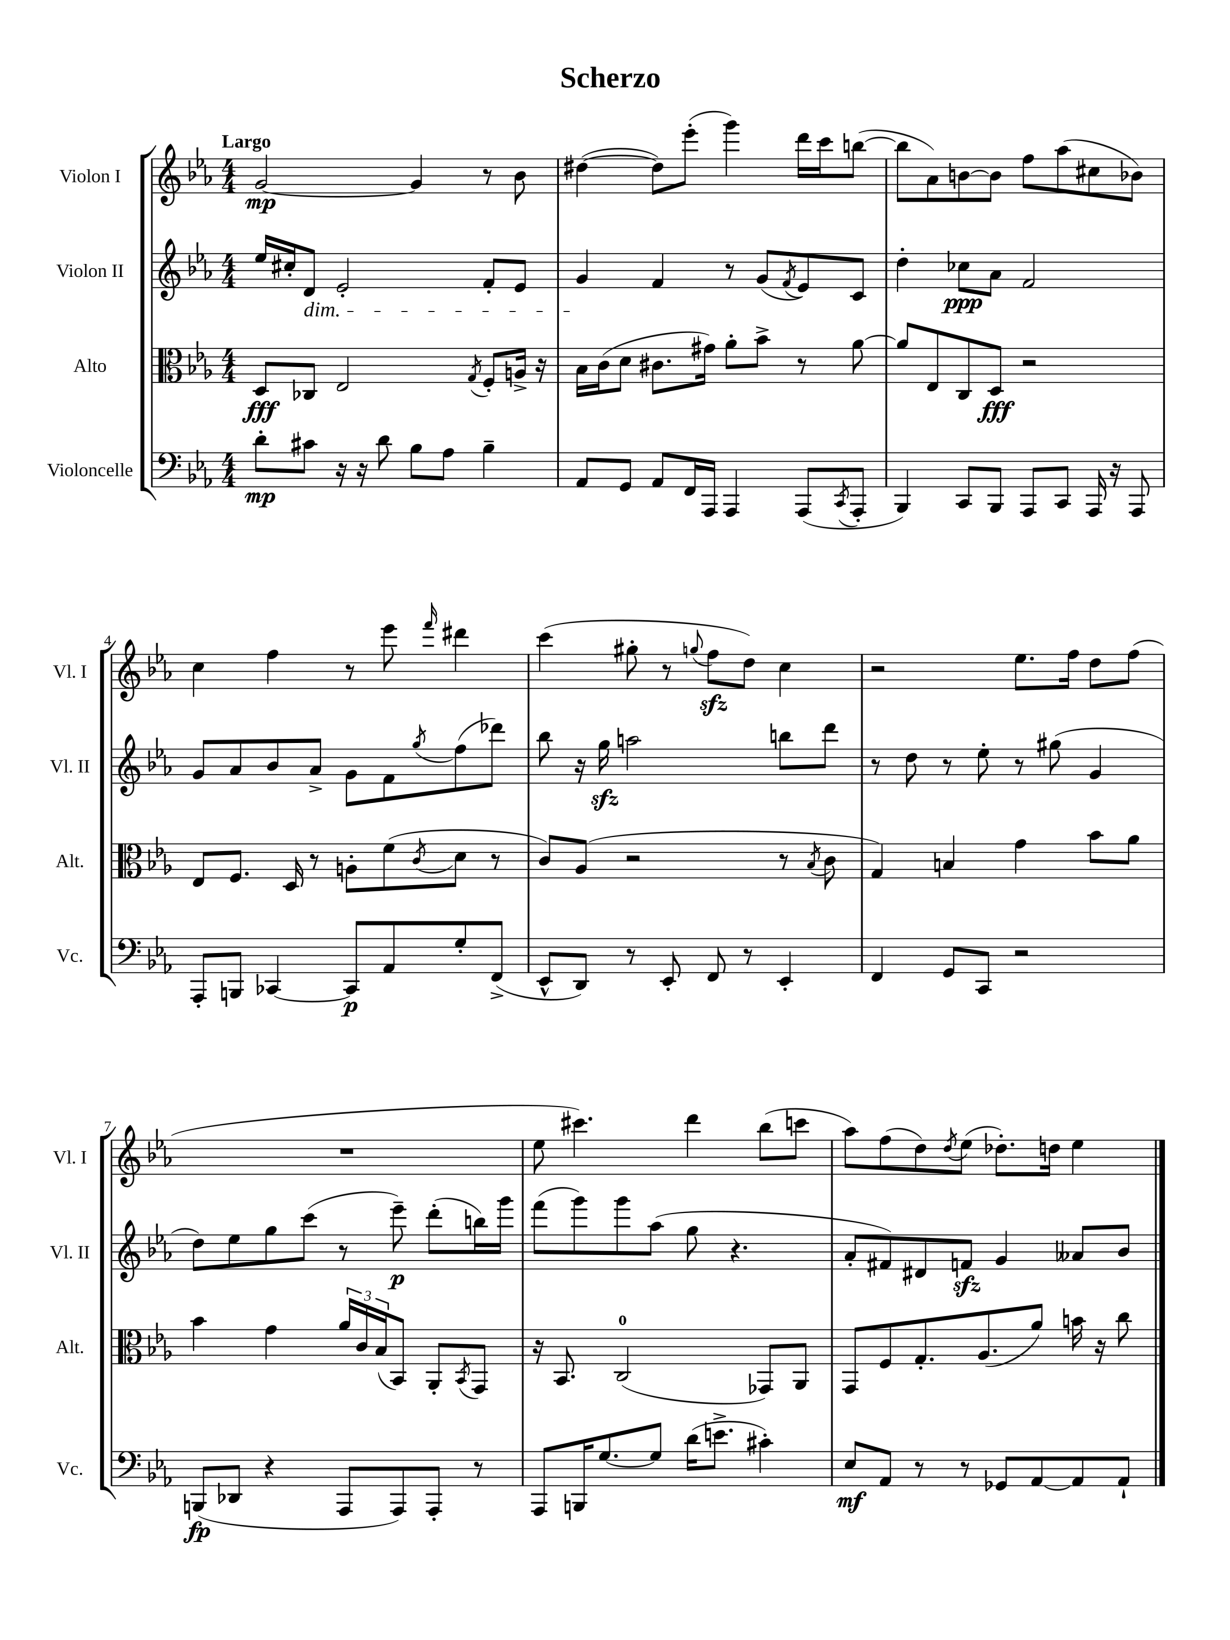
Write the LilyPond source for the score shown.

\header { title = "Scherzo" }
<<
\new StaffGroup <<
\new Staff = "s0" \with { instrumentName = "Violon I" shortInstrumentName = "Vl. I" } {
    \clef treble \key ees \major \numericTimeSignature \time 4/4 \tempo "Largo"
    g'2~\mp g'4 r8 bes'8 |
    dis''4~( dis''8) ees'''8-.( g'''4) d'''16 c'''16 b''8~( |
    b''8 aes'8) b'8~ b'8 f''8 aes''8( cis''8 bes'8) |
    c''4 f''4 r8 ees'''8 \grace { f'''16 } dis'''4 |
    c'''4( gis''8-. r8 \appoggiatura { g''8 } f''8\sfz d''8) c''4 |
    r2 ees''8. f''16 d''8 f''8( |
    R1 |
    ees''8 cis'''4.) d'''4 bes''8( c'''8 |
    aes''8) f''8( d''8) \acciaccatura { d''8 } ees''8( des''8.-.) d''16 ees''4 \bar "|." |
}
\new Staff = "s1" \with { instrumentName = "Violon II" shortInstrumentName = "Vl. II" } {
    \clef treble \key ees \major \numericTimeSignature \time 4/4
    ees''16 cis''16-. d'8\dim ees'2-. f'8-. ees'8 |
    g'4\! f'4 r8 g'8( \acciaccatura { f'8 } ees'8) c'8 |
    d''4-. ces''8\ppp aes'8 f'2 |
    g'8 aes'8 bes'8 aes'8-> g'8 f'8 \acciaccatura { g''8 } f''8( des'''8) |
    bes''8 r16 g''16\sfz a''2 b''8 d'''8 |
    r8 d''8 r8 ees''8-. r8 gis''8( g'4 |
    d''8) ees''8 g''8 c'''8( r8 ees'''8--\p) d'''8-.( b''16) g'''16 |
    f'''8( g'''8) g'''8 aes''8( g''8 r4. |
    aes'8-. fis'8) dis'8 f'8\sfz g'4 aeses'8 bes'8 \bar "|." |
}
\new Staff = "s2" \with { instrumentName = "Alto" shortInstrumentName = "Alt." } {
    \clef alto \key ees \major \numericTimeSignature \time 4/4
    d8\fff ces8 ees2 \acciaccatura { g8 } f8-. a16-> r16 |
    bes16 c'16( d'8 cis'8. gis'16) aes'8-. bes'8-> r8 aes'8~ |
    aes'8 ees8 c8 d8\fff r2 |
    ees8 f8. d16 r8 a8-. f'8( \acciaccatura { c'8 } d'8 r8 |
    c'8) aes8( r2 r8 \acciaccatura { bes8 } c'8 |
    g4) b4 g'4 bes'8 aes'8 |
    bes'4 g'4 \tuplet 3/2 { aes'16 c'16 bes16( } bes,8) aes,8-. \acciaccatura { bes,8 } g,8 |
    r16 bes,8. c2-0( ges,8) aes,8 |
    g,8 f8 g8.-. aes8.( aes'8) b'16 r16 c''8 \bar "|." |
}
\new Staff = "s3" \with { instrumentName = "Violoncelle" shortInstrumentName = "Vc." } {
    \clef bass \key ees \major \numericTimeSignature \time 4/4
    d'8-.\mp cis'8 r16 r16 d'8 bes8 aes8 bes4-- |
    aes,8 g,8 aes,8 f,16 aes,,16 aes,,4 aes,,8( \acciaccatura { c,8 } aes,,8-. |
    bes,,4) c,8 bes,,8 aes,,8 c,8 aes,,16 r16 aes,,8 |
    aes,,8-. b,,8 ces,4~ ces,8\p aes,8 g8-. f,8->( |
    ees,8-^ d,8) r8 ees,8-. f,8 r8 ees,4-. |
    f,4 g,8 c,8 r2 |
    b,,8\fp( des,8 r4 aes,,8 aes,,8) aes,,8-. r8 |
    aes,,8 b,,16 g8.~ g8 d'16( e'8.-> cis'4-.) |
    ees8\mf aes,8 r8 r8 ges,8 aes,8~ aes,8 aes,8-! \bar "|." |
}
>>
>>
